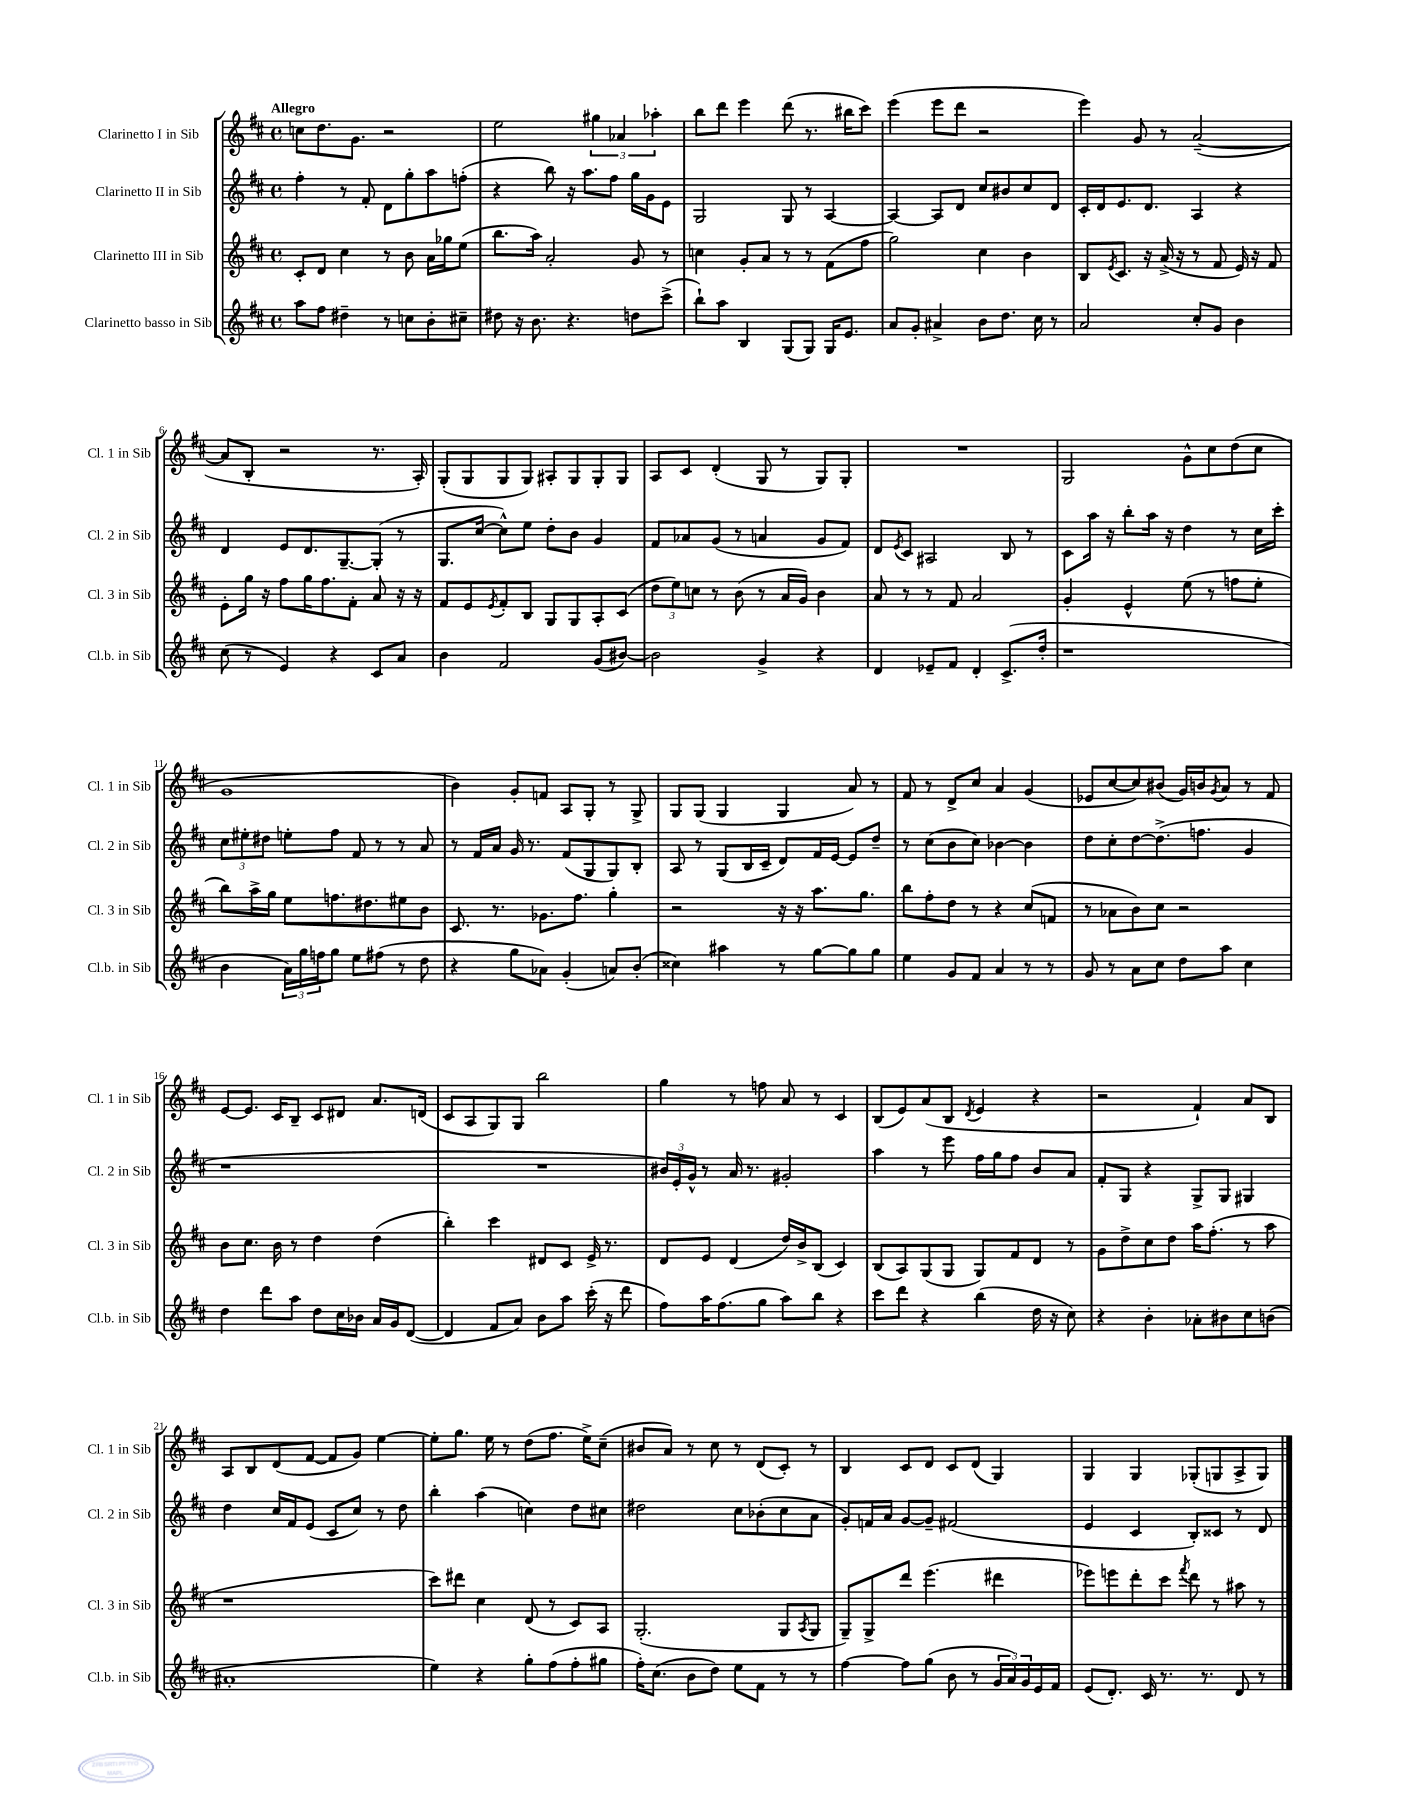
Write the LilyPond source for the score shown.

<<
\new StaffGroup <<
\new Staff = "s0" \with { instrumentName = "Clarinetto I in Sib" shortInstrumentName = "Cl. 1 in Sib" } {
    \clef treble \key d \major \defaultTimeSignature \time 4/4 \tempo "Allegro"
    c''8 d''8. g'8. r2 |
    e''2 \tuplet 3/2 { gis''4 aes'4 aes''4-. } |
    b''8 d'''8 e'''4 d'''8( r8. bis''16 cis'''8) |
    e'''4( e'''8 d'''8 r2 |
    e'''4) g'8 r8 a'2~--( |
    a'8 b8-. r2 r8. a16-.) |
    g8-.( g8 g8 g8) ais8-. g8 g8-. g8 |
    a8 cis'8 d'4-.( g8 r8 g8) g8-. |
    R1 |
    g2 g'8-^ cis''8 d''8( cis''8 |
    g'1 |
    b'4) g'8-. f'8 a8 g8-. r8 g8-> |
    g8 g8( g4 g4 a'8) r8 |
    fis'8 r8 d'8-> cis''8 a'4 g'4( |
    ees'8 cis''8~ cis''8) bis'8( g'16) b'16 \acciaccatura { g'8 } a'8 r8 fis'8 |
    e'8~ e'8. cis'16 b8-- cis'8 dis'8 a'8. d'16( |
    cis'8 a8 g8) g8 b''2 |
    g''4 r8 f''8 a'8 r8 cis'4 |
    b8( e'8) a'8( b8 \acciaccatura { d'8 } e'4 r4 |
    r2 fis'4-!) a'8 b8 |
    a8 b8 d'8( fis'8~ fis'8 g'8) e''4~ |
    e''8-. g''8. e''16 r8 d''8( fis''8. e''16->) cis''8--( |
    bis'8 a'8) r8 cis''8 r8 d'8( cis'8-.) r8 |
    b4 cis'8 d'8 cis'8 d'8( g4) |
    g4 g4 ges8-.( g8 a8-> g8) \bar "|." |
}
\new Staff = "s1" \with { instrumentName = "Clarinetto II in Sib" shortInstrumentName = "Cl. 2 in Sib" } {
    \clef treble \key d \major \defaultTimeSignature \time 4/4
    fis''4-. r8 fis'8-. d'8 g''8-. a''8 f''8-.( |
    r4 b''8) r16 a''8. fis''8 g''16 g'16 e'8 |
    g2 g8 r8 a4~ |
    a4~ a8 d'8 cis''8 bis'8 cis''8 d'8 |
    cis'16-. d'16 e'8. d'8. a4 r4 |
    d'4 e'8 d'8. g8.~-- g8-.( r8 |
    g8. cis''16~ cis''8-^) e''8 d''8-. b'8 g'4 |
    fis'8 aes'8 g'8( r8 a'4 g'8 fis'8) |
    d'8 \acciaccatura { e'8 } cis'8 ais2 b8 r8 |
    cis'8 a''16 r16 b''8-. a''16 r16 d''4 r8 cis''16 cis'''16-. |
    \tuplet 3/2 { cis''8 eis''8-. dis''8 } e''8-. fis''8 fis'8 r8 r8 a'8 |
    r8 fis'16 a'16 g'16 r8. fis'8( g8 g8) b8-. |
    a8 r8 g8( b16 cis'16-- d'8) fis'16 e'16~ e'8 d''8-- |
    r8 cis''8( b'8 cis''8) bes'4~ bes'4 |
    d''8 cis''8-. d''8~ d''8.->( f''8. g'4 |
    r1 |
    R1 |
    \tuplet 3/2 { bis'16) e'16-. g'16-^ } r8 a'16 r8. gis'2-. |
    a''4 r8 e'''8 fis''16 g''16 fis''8 b'8 a'8 |
    fis'8-. g8 r4 g8-> g8 gis4 |
    d''4 cis''16 fis'16 e'8( cis'8 cis''8) r8 d''8 |
    b''4-. a''4( c''4) d''8 cis''8 |
    dis''2 cis''8 bes'8-.( cis''8 a'8 |
    g'8-.) f'16 a'16 g'8~ g'8-- fis'2( |
    e'4 cis'4 b8-.) cisis'8 r8 d'8 \bar "|." |
}
\new Staff = "s2" \with { instrumentName = "Clarinetto III in Sib" shortInstrumentName = "Cl. 3 in Sib" } {
    \clef treble \key d \major \defaultTimeSignature \time 4/4
    cis'8-. d'8 cis''4 r8 b'8 a'16 ges''16 e''8( |
    b''8. a''16) a'2-. g'8 r8 |
    c''4 g'8-. a'8 r8 r8 fis'8( fis''8 |
    g''2) cis''4 b'4 |
    b8 \acciaccatura { e'8 } cis'8. r16 a'16->( r16 r8 fis'8 e'16) r16 fis'8 |
    e'8-. g''16 r16 fis''8 g''16 fis''8. fis'8-. a'8 r16 r16 |
    fis'8 e'8 \acciaccatura { e'8 } fis'8-. b8 g8 g8 a8-. cis'8( |
    \tuplet 3/2 { d''8 e''8) c''8 } r8 b'8( r8 a'16 g'16) b'4 |
    a'8 r8 r8 fis'8 a'2 |
    g'4-. e'4-^ e''8( r8 f''8 e''8-. |
    b''8) a''16-> g''16 e''8 f''8. dis''8. eis''8 b'8 |
    cis'8. r8. ges'8. fis''8. g''4-. |
    r2 r16 r16 a''8. g''8. |
    b''8 fis''8-. d''8 r8 r4 cis''8( f'8 |
    r8 aes'8 b'8) cis''8 r2 |
    b'8 cis''8. b'16 r8 d''4 d''4( |
    b''4-.) cis'''4 dis'8 cis'8 e'16-> r8. |
    d'8 e'8 d'4( d''16) b'16-> b8( cis'4) |
    b8( a8) g8( g8 g8) fis'8 d'8 r8 |
    g'8 d''8-> cis''8 d''8 a''16 fis''8.-.( r8 a''8 |
    r1 |
    cis'''8) dis'''8 cis''4 d'8( r8 cis'8) a8 |
    g2.-.( g8 \acciaccatura { a8 } g8 |
    g8--) g8-> d'''8 e'''4.( dis'''4 |
    ees'''8) e'''8 d'''8-. cis'''8 \acciaccatura { fis'''8 } d'''8 r8 ais''8 r8 \bar "|." |
}
\new Staff = "s3" \with { instrumentName = "Clarinetto basso in Sib" shortInstrumentName = "Cl.b. in Sib" } {
    \clef treble \key d \major \defaultTimeSignature \time 4/4
    a''8 fis''8 dis''4-- r8 c''8 b'8-. cis''8-- |
    dis''8 r16 b'8. r4. d''8 cis'''8->( |
    b''8-!) a''8 b4 g8( g8) g16 e'8. |
    a'8 g'8-. ais'4-> b'8 d''8. cis''16 r8 |
    a'2 cis''8-. g'8 b'4 |
    cis''8( r8 e'4) r4 cis'8 a'8 |
    b'4 fis'2 g'8( bis'8~) |
    bis'2 g'4-> r4 |
    d'4 ees'8-- fis'8 d'4-. cis'8.->( d''16-. |
    r1 |
    b'4 \tuplet 3/2 { a'16) g''16 f''16 } g''8 e''8 fis''8( r8 d''8 |
    r4 g''8 aes'8) g'4-.( a'8) b'8-.( |
    cisis''4) ais''4 r8 g''8~ g''8 g''8 |
    e''4 g'8 fis'8 a'4 r8 r8 |
    g'8 r8 a'8 cis''8 d''8 a''8 cis''4 |
    d''4 d'''8 a''8 d''8 cis''16 bes'16 a'16 g'16 d'8~( |
    d'4 fis'8 a'8) b'8 a''8 cis'''16-.( r16 d'''8 |
    fis''8) a''16 fis''8.( g''8 a''8) b''8 r4 |
    cis'''8 d'''8 r4 b''4( d''16 r16 cis''8) |
    r4 b'4-. aes'8-. bis'8 cis''8 b'8( |
    ais'1-. |
    e''4) r4 g''8-. fis''8( fis''8-. gis''8 |
    fis''16-.) cis''8.( b'8 d''8) e''8 fis'8 r8 r8 |
    fis''4~ fis''8 g''8( b'8 r8 \tuplet 3/2 { g'16 a'16) g'16 } e'16 fis'16 |
    e'8( d'8.-.) cis'16 r8. r8. d'8 r8 \bar "|." |
}
>>
>>
